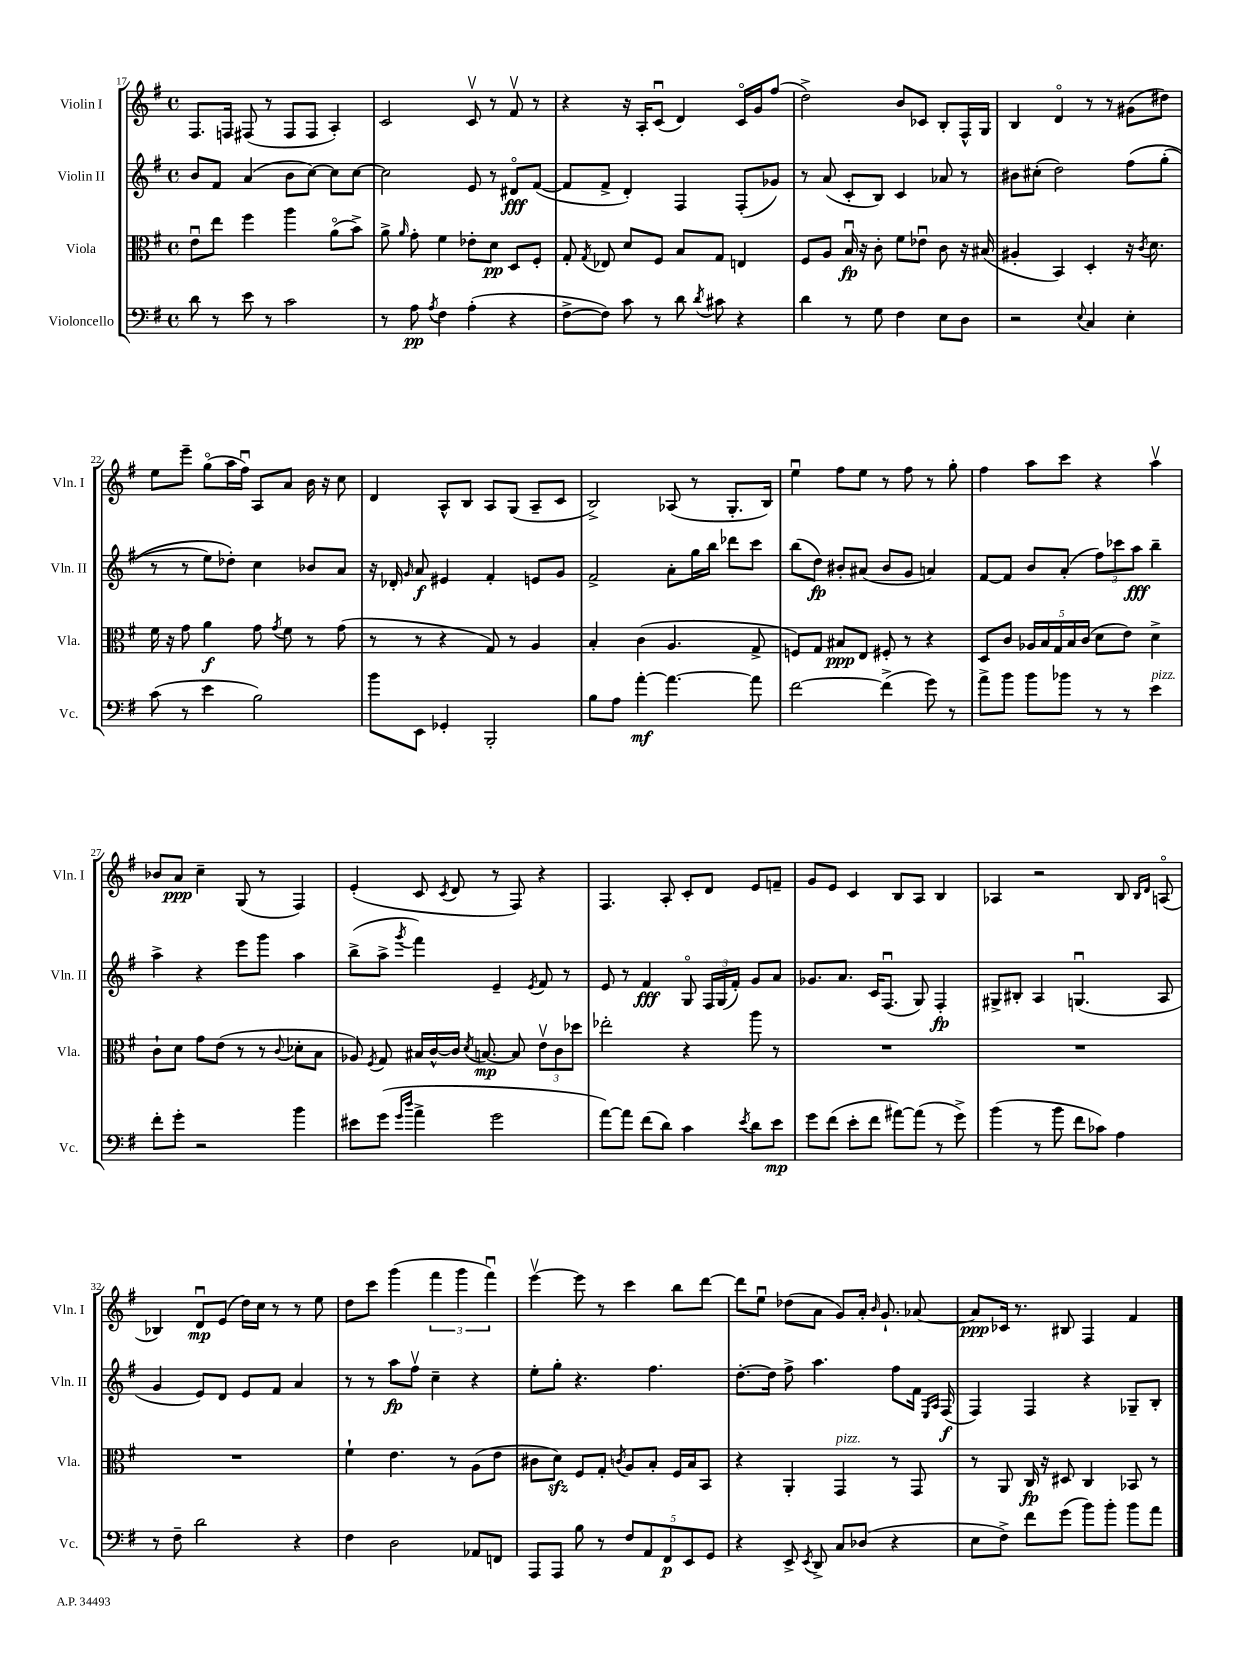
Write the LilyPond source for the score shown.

<<
\new StaffGroup <<
\new Staff = "s0" \with { instrumentName = "Violin I" shortInstrumentName = "Vln. I" } {
    \clef treble \key g \major \defaultTimeSignature \time 4/4
    \autoBeamOff fis8.[ f16] fis8( r8 fis8[ fis8] a4-.) |
    c'2 c'8\upbow r8 fis'8\upbow r8 |
    r4 r16 a16[-. c'8]\downbow( d'4) c'16[\flageolet g'16 fis''8]( |
    d''2->) b'8[ ces'8] b8[-. fis16-^ g16] |
    b4 d'4\flageolet r8 r8 gis'8[( dis''8]) |
    e''8[ e'''8]-- g''8[\flageolet( a''16 fis''16]\downbow) a8[ a'8] b'16 r16 c''8 |
    d'4 a8[-^ b8] a8[ g8]( a8[-- c'8] |
    b2->) aes8( r8 g8.[-. b16]) |
    e''4\downbow fis''8[ e''8] r8 fis''8 r8 g''8-. |
    fis''4 a''8[ c'''8] r4 a''4\upbow |
    bes'8[ a'8]\ppp c''4-- g8( r8 fis4) |
    e'4-.( c'8 \acciaccatura { c'8 } d'8 r8 fis8) r4 |
    fis4. a8-. c'8[-. d'8] e'8[ f'8]-- |
    g'8[ e'8] c'4 b8[ a8] b4 |
    aes4 r2 b8 \grace { b16[ d'16] } a8\flageolet( |
    bes4) d'8[\downbow\mp e'8]( d''16[) c''16] r8 r8 e''8 |
    d''8[ c'''8] g'''4( \tuplet 3/2 { fis'''4 g'''4 fis'''4\downbow) } |
    e'''4~\upbow e'''8 r8 c'''4 b''8[ d'''8]~ |
    d'''8[ e''8]\downbow des''8[( a'8] g'8[) a'16]-. \grace { b'16 } g'8.-! aes'8~ |
    aes'8[\ppp ces'16] r8. bis8 fis4 fis'4 \bar "|." |
}
\new Staff = "s1" \with { instrumentName = "Violin II" shortInstrumentName = "Vln. II" } {
    \clef treble \key g \major \defaultTimeSignature \time 4/4
    \autoBeamOff b'8[ fis'8] a'4( b'8[ c''8]~) c''8[ c''8]~ |
    c''2 e'8 r8 dis'8[\flageolet\fff fis'8]~( |
    fis'8[ fis'8]-> d'4-.) fis4 fis8[-.( ges'8]) |
    r8 a'8( c'8[-. b8]) c'4 aes'8 r8 |
    bis'8[ cis''8]-.( d''2) fis''8[\( g''8]-.( |
    r8 r8 e''8[) des''8]-.\) c''4 bes'8[ a'8] |
    r16 des'16-. \grace { g'16 } a'8\f eis'4 fis'4-. e'8[ g'8] |
    fis'2-> a'8[-. g''16 b''16] des'''8[ c'''8] |
    b''8[( d''8]\fp) bis'8[-. ais'8]( bis'8[ g'8] a'4) |
    fis'8[~ fis'8] b'8[ a'8]-.( \tuplet 3/2 { fis''8[) ces'''8 a''8]\fff } b''4-- |
    a''4-> r4 e'''8[ g'''8] a''4 |
    b''8[->( a''8]-> \acciaccatura { g'''8 } fis'''4) e'4-- \acciaccatura { e'8 } fis'8 r8 |
    e'8 r8 fis'4\fff g8\flageolet \tuplet 3/2 { fis16[ g16( fis'16]-.) } g'8[ a'8] |
    ges'8.[ a'8.] c'16[ fis8.]\downbow( g8) fis4-.\fp |
    gis8[-> bis8]-. a4 g4.\downbow( a8 |
    g'4 e'8[) d'8] e'8[ fis'8] a'4 |
    r8 r8 a''8[\fp fis''8]\upbow c''4-- r4 |
    e''8[-. g''8]-. r4. fis''4. |
    d''8.[~-. d''16] fis''8-> a''4. fis''8[ fis'16] \grace { e16[ a16] } fis16\f( |
    fis4) fis4 r4 ges8[-- b8]-. \bar "|." |
}
\new Staff = "s2" \with { instrumentName = "Viola" shortInstrumentName = "Vla." } {
    \clef alto \key g \major \defaultTimeSignature \time 4/4
    \autoBeamOff e'8[\downbow e''8] fis''4 a''4 a'8[\flageolet( b'8]->) |
    a'8-> \grace { a'16 } g'8-. fis'4 ees'8[-. d'8]\pp d8[ fis8]-. |
    g8-. \acciaccatura { g8 } ees8 d'8[ fis8] b8[ g8] e4 |
    fis8[ a8] b16\downbow\fp r16 c'8-. fis'8[ ees'8]\downbow c'8 r16 bis16( |
    ais4-. b,4) d4-. r16 \acciaccatura { c'8 } d'8. |
    fis'16 r16 g'8 a'4\f g'8 \acciaccatura { g'8 } fis'8 r8 g'8( |
    r8 r8 r4 g8) r8 a4 |
    b4-. c'4( a4. g8-> |
    f8[) g8] bis8[\ppp e8] fis8-. r8 r4 |
    d8[ c'8] \tuplet 5/4 { aes16[ b16 g16 b16 c'16]( } d'8[ e'8]) d'4-> |
    c'8[-! d'8] g'8[ e'8]( r8 r8 \appoggiatura { c'8 } des'8[-. b8] |
    aes8) \acciaccatura { fis8 } g8 bis16[ c'16~-^ c'16] \acciaccatura { d'8 } b8.~\mp b8 \tuplet 3/2 { e'8[\upbow c'8 des''8] } |
    ees''2-. r4 a''8 r8 |
    R1 |
    R1 |
    R1 |
    fis'4-! e'4. r8 a8[( e'8] |
    cis'8[ d'8]\sfz) fis8[ g8]-. \acciaccatura { c'8 } a8[ b8]-. fis16[ b16 b,8] |
    r4 a,4-. g,4^\markup { \italic "pizz." } r8 g,8 |
    r8 a,8 c16\fp r16 dis8 c4 bes,8 r8 \bar "|." |
}
\new Staff = "s3" \with { instrumentName = "Violoncello" shortInstrumentName = "Vc." } {
    \clef bass \key g \major \defaultTimeSignature \time 4/4
    \autoBeamOff d'8 r8 e'8 r8 c'2 |
    r8 a8\pp \acciaccatura { a8 } fis4 a4-.( r4 |
    fis8[~-> fis8]) c'8 r8 d'8 \acciaccatura { d'8 } cis'8 r4 |
    d'4 r8 g8 fis4 e8[ d8] |
    r2 \appoggiatura { e8 } c4 e4-. |
    c'8( r8 e'4 b2) |
    b'8[ e,8] ges,4-. b,,2-. |
    b8[ a8] a'4~-.\mf a'4.~ a'8 |
    fis'2~ fis'4->( g'8) r8 |
    a'8[-> b'8] b'8[ bes'8] r8 r8 e'4^\markup { \italic "pizz." } |
    fis'8[-. g'8]-. r2 b'4 |
    eis'8[ g'8]( \grace { g'16[ d''16] } a'4-> g'2 |
    a'8[~) a'8] fis'8[( d'8]) c'4 \acciaccatura { e'8 } d'8[ e'8]\mp |
    g'8[ fis'8]( e'8[-. fis'8] ais'8[~) ais'8]( r8 g'8->) |
    b'4( r8 b'8 fis'8[ ces'8]) a4 |
    r8 fis8-- d'2 r4 |
    fis4 d2 aes,8[ f,8] |
    a,,8[ a,,8] b8 r8 \tuplet 5/4 { fis8[ a,8 fis,8\p e,8 g,8] } |
    r4 e,8-> \acciaccatura { e,8 } d,8-> c8[ des8]( r4 |
    e8[ fis8]->) fis'8[ g'8]( b'8[) b'8]-. b'8[ a'8] \bar "|." |
}
>>
>>
\layout { \context { \Score currentBarNumber = #17 } }
